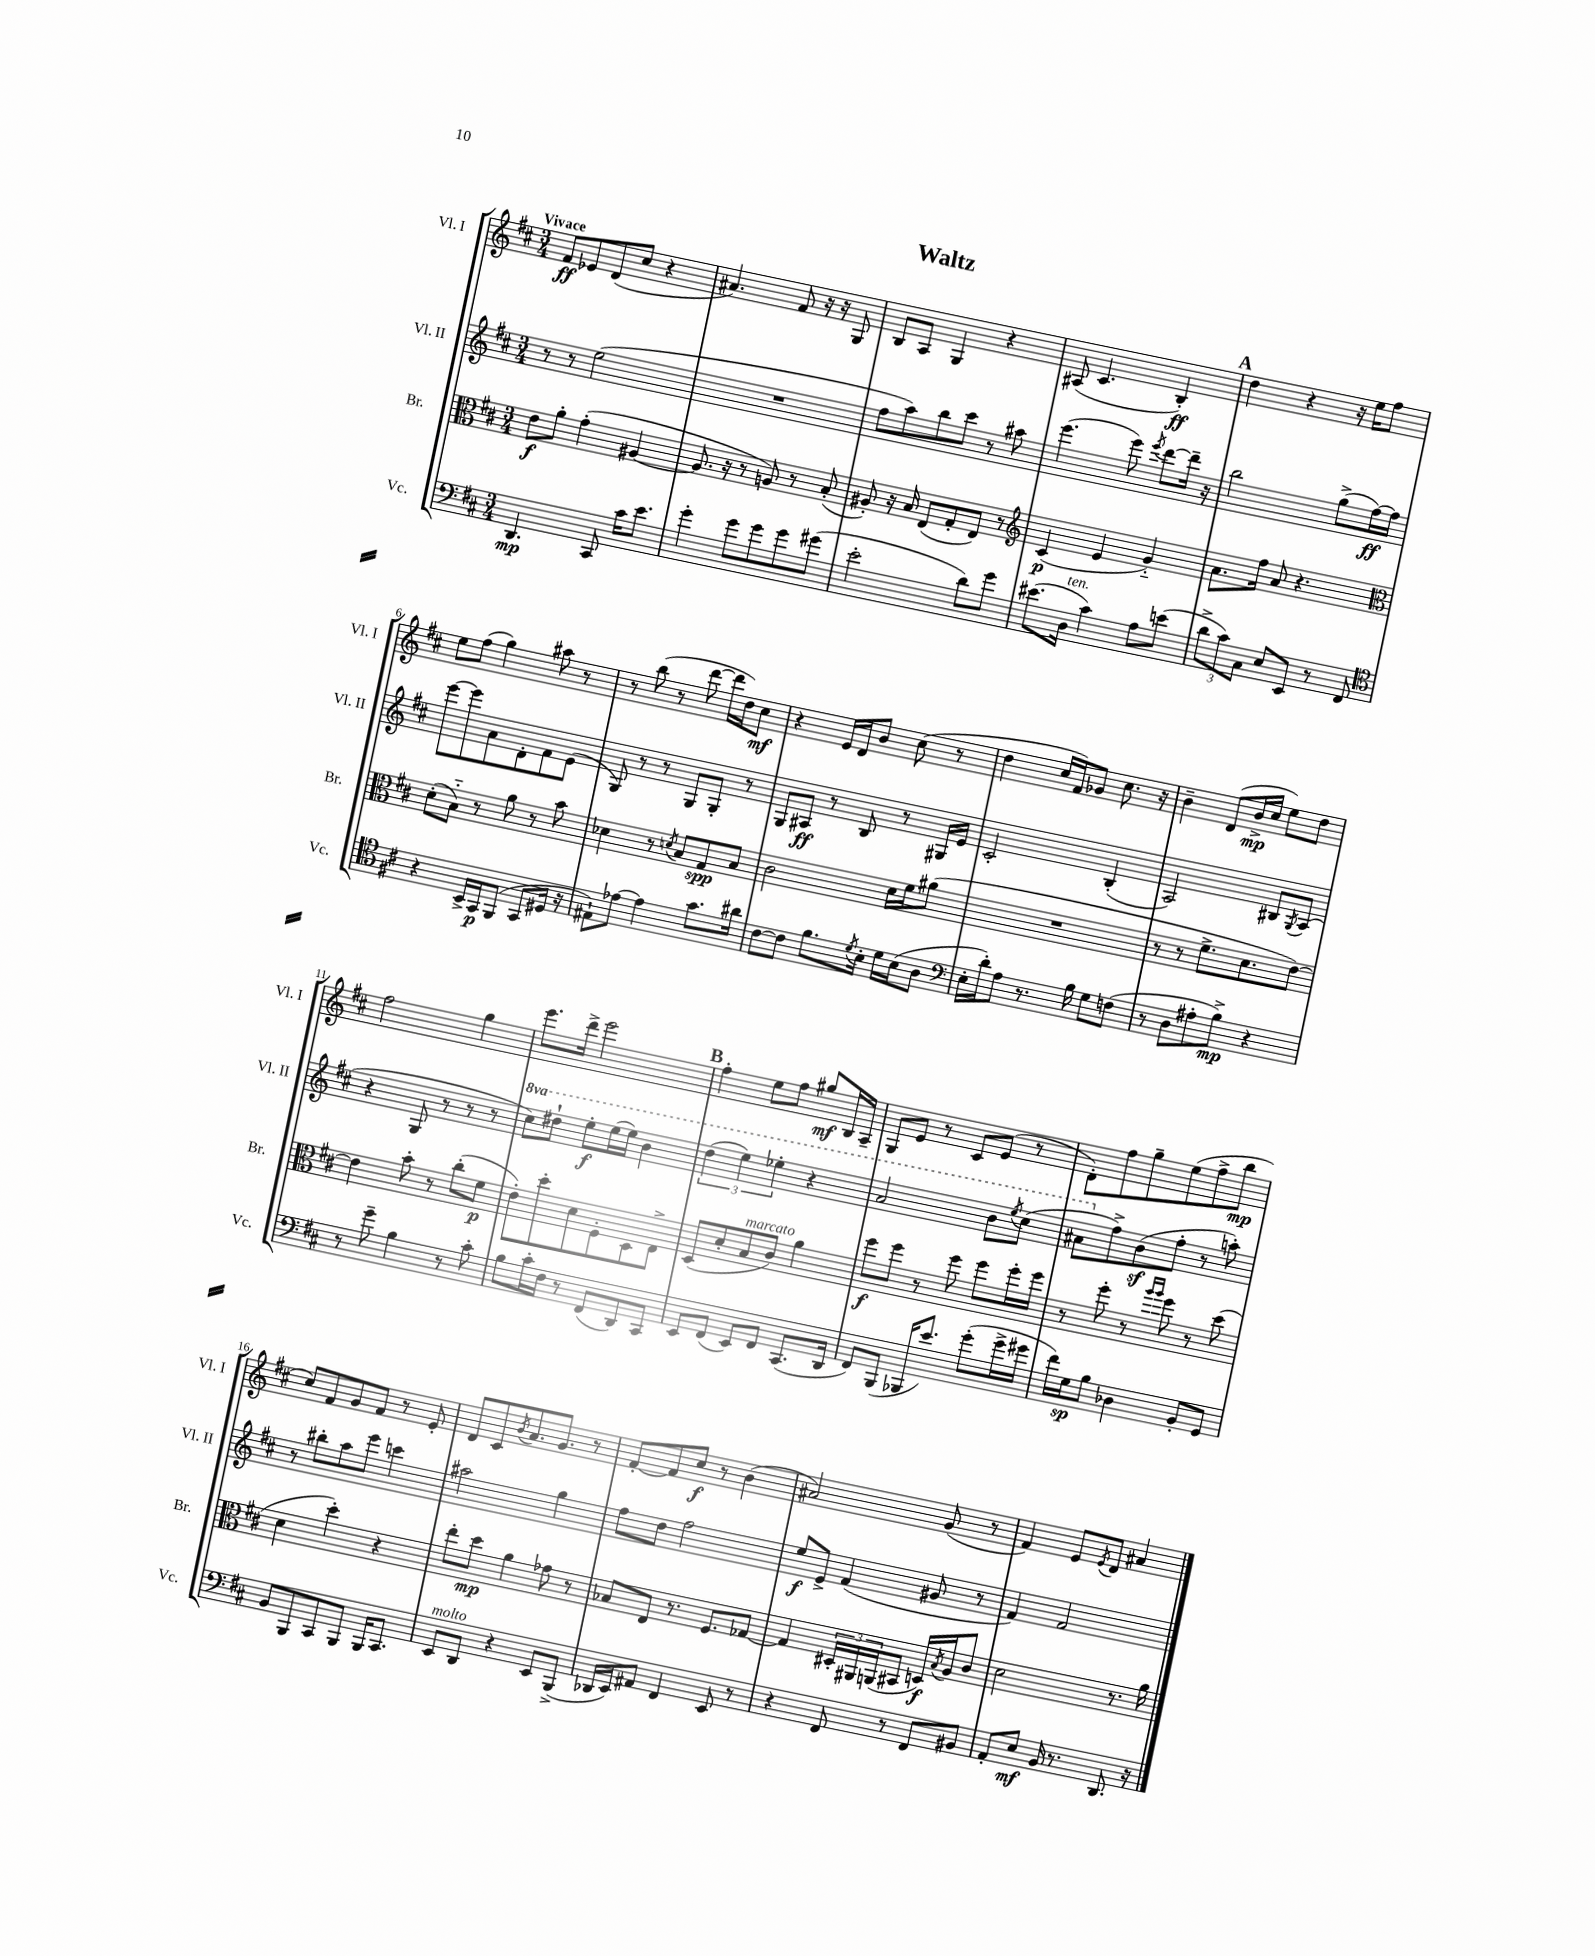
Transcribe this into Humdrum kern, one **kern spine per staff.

**kern	**dynam	**kern	**dynam	**kern	**dynam	**kern	**dynam
*part4	*part4	*part3	*part3	*part2	*part2	*part1	*part1
*staff4	*staff4	*staff3	*staff3	*staff2	*staff2	*staff1	*staff1
*I"Vc.	*	*I"Br.	*	*I"Vl. II	*	*I"Vl. I	*
*I'Vc.	*	*I'Br.	*	*I'Vl. II	*	*I'Vl. I	*
*clefF4	*	*clefC3	*	*clefG2	*	*clefG2	*
*k[f#c#]	*	*k[f#c#]	*	*k[f#c#]	*	*k[f#c#]	*
*M3/4	*	*M3/4	*	*M3/4	*	*M3/4	*
=1	=1	=1	=1	=1	=1	=1	=1
!	!	!	!	!	!	!LO:TX:a:B:t=Vivace	!
4.DD/	mp	8e\L	f	8r	.	8f#/L	ff
.	.	8a'\J	.	8r	.	8e-X/	.
.	.	(4g'\	.	(2ee\	.	(8d/	.
8CC#/	.	.	.	.	.	8cc#/J	.
16c#\KL	.	[4A#X/	.	.	.	4r	.
8.e\J	.	.	.	.	.	.	.
=2	=2	=2	=2	=2	=2	=2	=2
4g'\	.	8.A#/]	.	2.r	.	4.a#X/)	.
.	.	16r	.	.	.	.	.
8g\L	.	8r	.	.	.	.	.
8g\	.	8An/)	.	.	.	8f#/	.
8g\	.	8r	.	.	.	16r	.
.	.	.	.	.	.	16r	.
(8g#X\J	.	(8B'/	.	.	.	8G/	.
=3	=3	=3	=3	=3	=3	=3	=3
2e'\	.	8A#X'/)	.	8ff#\L	.	8B/L	.
.	.	16r	.	8aa\)	.	8A/J	.
.	.	16B/	.	.	.	.	.
.	.	(8E/L	.	8bb\	.	4G/	.
.	.	8G'/	.	8ccc#\J	.	.	.
8d\L)	.	8E/J)	.	8r	.	4r	.
8g\J	.	8r	.	8aa#X\	.	.	.
=4	=4	=4	=4	=4	=4	=4	=4
*	*	*clefG2	*	*	*	*	*
(8.e#X\L	.	(4c#/	p	(4.eee\	.	(8A#X/	.
.	.	.	.	.	.	4.c#/	.
!LO:TX:a:i:t=ten.	!	!	!	!	!	!	!
16D\Jk	.	.	.	.	.	.	.
4c#\)	.	4e/	.	.	.	.	.
.	.	.	.	8eee\)	.	.	.
.	.	.	.	8qeee/	.	.	.
8A\L	.	4g/)	.	[8ddd\L	.	4B'/)	ff
(8en\J	.	.	.	16ddd~\Jk]	.	.	.
.	.	.	.	16r	.	.	.
!!LO:REH:place=s1:t=A
=5	=5	=5	=5	=5	=5	=5	=5
12d^\L	.	8.a\L	.	2bb\	.	4dd\	.
12c#\)	.	.	.	.	.	.	.
12C#\J	.	.	.	.	.	.	.
.	.	16ff#\Jk	.	.	.	.	.
8E/L	.	8a/	.	.	.	4r	.
8EE/J	.	4.r	.	.	.	.	.
8r	.	.	.	(8gg^\L	.	16r	.
.	.	.	.	.	.	16ee\KL	.
8FF#/	.	.	.	[16ff#\L)	ff	8ff#\J	.
.	.	.	.	16ff#\JJ]	.	.	.
!!LO:LB:g=z
=6	=6	=6	=6	=6	=6	=6	=6
*clefC4	*	*clefC3	*	*	*	*	*
4r	.	(8d'\L	.	[8eee\L	.	8ee\L	.
.	.	8B\J)	.	8eee\]	.	(8ff#\J	.
16BB^/LL	.	8r	.	8a\	.	4gg\)	.
16GG/J	p	.	.	.	.	.	.
(8FF#/J	.	8a\	.	8d'\	.	.	.
8GG/L	.	8r	.	8f#\	.	8aa#X\	.
16D#X/Jk	.	8b\	.	(8e\J	.	8r	.
16r	.	.	.	.	.	.	.
=7	=7	=7	=7	=7	=7	=7	=7
8E#X`\L)	.	4d-X\	.	8G/)	.	8r	.
[8e-X\J	.	.	.	8r	.	(8bb\	.
4e-\]	.	8r	.	8r	.	8r	.
.	.	8qdn/	.	.	.	.	.
.	.	8B/L	.	8G/L	.	[8ddd\	.
8.g\L	.	8G/	spp	8G'/J	.	16ddd\LL]	.
.	.	.	.	.	.	16dd\J)	.
.	.	8B/J	.	8r	.	8cc#\J	mf
16a#X\Jk	.	.	.	.	.	.	.
=8	=8	=8	=8	=8	=8	=8	=8
[8c#\L	.	2c#\	.	8G/L	.	4r	.
8c#\J]	.	.	.	8A#X/J	ff	.	.
8.f#\L	.	.	.	8r	.	16e/LL	.
.	.	.	.	.	.	16d/J	.
.	.	.	.	8B/	.	8b/J	.
8qd/	.	.	.	.	.	.	.
16B'\Jk	.	.	.	.	.	.	.
16d\LL	.	16d\LL	.	8r	.	(8cc#\	.
(16B\J	.	16f#\J	.	.	.	.	.
8A\J	.	(8a#X\J	.	16G#X/LL	.	8r	.
.	.	.	.	16e/JJ	.	.	.
=9	=9	=9	=9	=9	=9	=9	=9
*clefF4	*	*	*	*	*	*	*
16E'\LL	.	2.r	.	2c#'/	.	4dd\	.
16d'\J)	.	.	.	.	.	.	.
8A\J	.	.	.	.	.	.	.
8.r	.	.	.	.	.	16cc#/LL	.
.	.	.	.	.	.	16f#/J)	.
.	.	.	.	.	.	8g-X/J	.
16B\	.	.	.	.	.	.	.
8G\L	.	.	.	(4B'/	.	8.cc#\	.
(8Fn\J	.	.	.	.	.	.	.
.	.	.	.	.	.	16r	.
=10	=10	=10	=10	=10	=10	=10	=10
8r	.	8r	.	2A/)	.	4b~\	.
8D\L	.	8r	.	.	.	.	.
8A#X'\	.	8.f#^\L	.	.	.	(8d/L	.
8B^\J)	mp	.	.	.	.	16b^/L	mp
.	.	8.d\	.	.	.	16cc#/JJ	.
4r	.	.	.	8B#X/L	.	8ee\L)	.
.	.	.	.	8qG/	.	.	.
.	.	[8e\J)	.	(8A/J	.	8dd\J	.
!!LO:LB:g=z
=11	=11	=11	=11	=11	=11	=11	=11
8r	.	4e\]	.	4r	.	2ff#\	.
8g~\	.	.	.	.	.	.	.
4B\	.	8b'\	.	8G/	.	.	.
.	.	8r	.	8r	.	.	.
8r	.	(8cc#'\L	.	8r	.	4gg\	.
8c#'\	.	8f#\J	p	8r	.	.	.
=12	=12	=12	=12	=12	=12	=12	=12
*	*	*	*	*8va	*	*	*
8B\L	.	8e'\L)	.	8ccc#\L)	.	8.eee\L	.
16c#'\L	.	8dd'\	.	8ddd#X`\J	.	.	.
16F#\JJ	.	.	.	.	.	16ddd^\Jk	.
8r	.	8d\	.	8eee'\L	f	2eee\	.
(8FF#/L	.	8F#'\	.	(16eee\L	.	.	.
.	.	.	.	16eee\JJ)	.	.	.
8DD/)	.	8D\	.	4bb\	.	.	.
8CC#/J	.	8E^\J	.	.	.	.	.
!!LO:REH:place=s1:t=B
=13	=13	=13	=13	=13	=13	=13	=13
8EE/L	.	(8D/L	.	(6ddd\	.	4ff#'\	.
(8FF#/J	.	8d'/	.	.	.	.	.
.	.	.	.	6eee\)	.	.	.
!	!	!LO:TX:a:i:t=marcato	!	!	!	!	!
8EE/L)	.	8B/	.	.	.	8ee\L	.
.	.	.	.	6eee-X'\	.	.	.
8FF#/J	.	8c#/J)	.	.	.	8ff#\J	.
(8.CC#/L	.	4a\	.	4r	.	8gg#X/L	mf
.	.	.	.	.	.	16B/L	.
16DD/Jk	.	.	.	.	.	16A~/JJ	.
=14	=14	=14	=14	=14	=14	=14	=14
8FF#/L)	.	8ff#\L	f	2aa/	.	8G/L	.
(8BBB/J	.	8ff#\J	.	.	.	8e/J	.
16BBB-X/KL	.	8r	.	.	.	8r	.
8.e/J)	.	.	.	.	.	.	.
.	.	8ff#\	.	.	.	8c#/L	.
(8g'\L	.	8ff#\L	.	8bb\L	.	(8e/J	.
.	.	.	.	8qeee/	.	.	.
16g^\L	.	16ff#'\L	.	(8ccc#\J	.	8r	.
16g#X\JJ	.	16ff#\JJ	.	.	.	.	.
=15	=15	=15	=15	=15	=15	=15	=15
16f#\LL)	.	8r	.	8aa#X\L	.	8d'\L)	.
16G\J	sp	.	.	.	.	.	.
*	*	*	*	*X8va	*	*	*
8B\J	.	8ff#'\	.	8ff#^\)	.	8ff#\	.
4D-X\	.	8r	.	(8bz\	.	8gg~\	.
.	.	16qqaa/LL	.	.	.	.	.
.	.	16qqaa/JJ	.	.	.	.	.
.	.	8ff#\	.	8ff#'\J	.	(8ee\	.
8BB'/L	.	8r	.	8r	.	8ff#^\	.
8GG/J	.	(8dd\	.	8aan'\)	.	8bb\J	mp
!!LO:LB:g=z
=16	=16	=16	=16	=16	=16	=16	=16
8BB/L	.	4d\	.	8r	.	8cc#/L)	.
8BBB/	.	.	.	8bb#X'\L	.	8f#/	.
8CC#/	.	4dd'\)	.	8aa\	.	8g/	.
8BBB/J	.	.	.	8eee\J	.	8f#/J	.
16BBB/KL	.	4r	.	4cccn\	.	8r	.
8.CC#/J	.	.	.	.	.	.	.
.	.	.	.	.	.	8e'/	.
=17	=17	=17	=17	=17	=17	=17	=17
!LO:TX:a:i:t=molto	!	!	!	!	!	!	!
8EE/L	.	8ee'\L	.	2aa#X\	.	8d/L	.
8DD/J	.	8dd\J	mp	.	.	8c#/	.
.	.	.	.	.	.	8qb/	.
4r	.	4a\	.	.	.	8.a/	.
.	.	.	.	.	.	8.g/J	.
8EE/L	.	8g-X\	.	4gg\	.	.	.
(8BBB^/J	.	8r	.	.	.	8r	.
=18	=18	=18	=18	=18	=18	=18	=18
16DD-X/LL	.	8B-X/L	.	8ff#\L	.	[8f#'/L	.
16EE/J)	.	.	.	.	.	.	.
8AA#X/J	.	8E/J	.	8dd\J	.	8f#/]	.
4FF#/	.	8.r	.	2ff#\	.	8cc#/J	f
.	.	.	.	.	.	8r	.
.	.	8.F#/L	.	.	.	.	.
8EE/	.	.	.	.	.	(4b\	.
8r	.	[8G-X/J	.	.	.	.	.
=19	=19	=19	=19	=19	=19	=19	=19
4r	.	4G-/]	.	8ee/L	f	2a#X/)	.
.	.	.	.	8e^/J	.	.	.
8FF#/	.	24D#X'/LL	.	(4f#/	.	.	.
.	.	24AA#X/	.	.	.	.	.
.	.	(24AAn/J	.	.	.	.	.
8r	.	8BB#X/J	.	.	.	.	.
8FF#/L	.	16Dn/LL)	f	8g#X/	.	(8g/	.
.	.	8qB/	.	.	.	.	.
.	.	16A/J	.	.	.	.	.
8BB#X/J	.	8c#/J	.	8r	.	8r	.
=20	=20	=20	=20	=20	=20	=20	=20
8AA'/L	.	2d\	.	4f#/)	.	4f#/)	.
8E/J	mf	.	.	.	.	.	.
16BB/	.	.	.	2f#/	.	8e/L	.
8.r	.	.	.	.	.	.	.
.	.	.	.	.	.	8qe/	.
.	.	.	.	.	.	8d/J	.
8.DD/	.	8.r	.	.	.	4a#X/	.
16r	.	16a\	.	.	.	.	.
==	==	==	==	==	==	==	==
*-	*-	*-	*-	*-	*-	*-	*-
